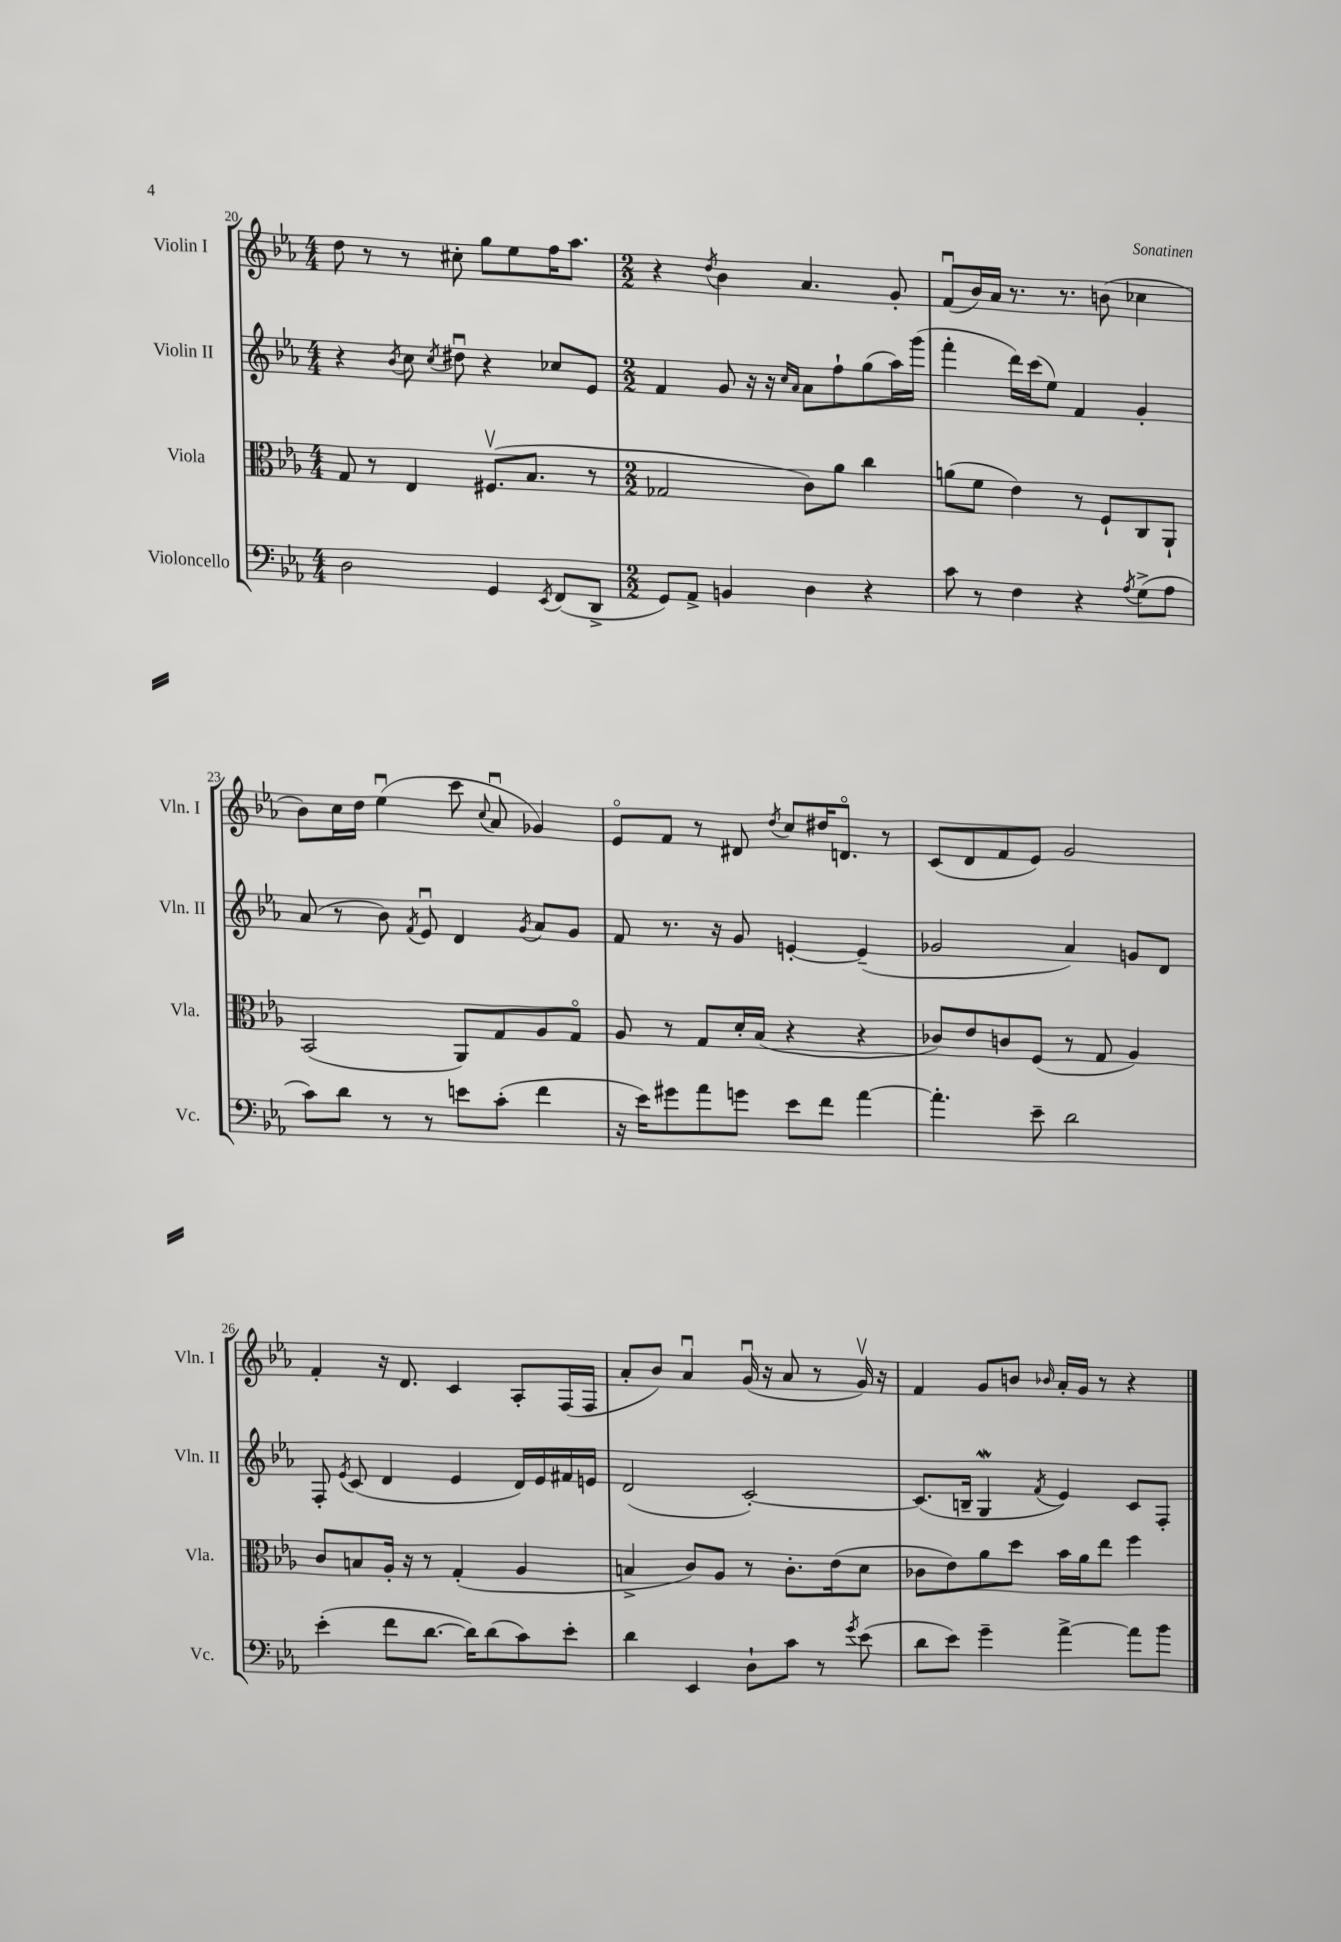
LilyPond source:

<<
\new StaffGroup <<
\new Staff = "s0" \with { instrumentName = "Violin I" shortInstrumentName = "Vln. I" } {
    \clef treble \key ees \major \numericTimeSignature \time 4/4
    \autoBeamOff d''8 r8 r8 cis''8-. g''8[ ees''8 f''16 aes''8.] |
    \numericTimeSignature \time 2/2 r4 \acciaccatura { d''8 } bes'4 aes'4. g'8-. |
    f'8[\downbow( bes'16) aes'16] r8. r8. b'8( ces''4 |
    bes'8[) c''16 d''16] ees''4\downbow( c'''8 \appoggiatura { c''8 } aes'8\downbow ges'4) |
    ees'8[\flageolet f'8] r8 dis'8 \acciaccatura { d''8 } c''8[ dis''16 d'8.]\flageolet r8 |
    c'8[( d'8 f'8 ees'8]) g'2 |
    f'4-. r16 d'8. c'4 aes8[-. f16( f16] |
    aes'8[-. bes'8]) aes'4\downbow g'16\downbow( r16 aes'8 r8 g'16\upbow) r16 |
    f'4 g'8[ b'8] \grace { bes'16 } aes'16[-. g'16] r8 r4 \bar "|." |
}
\new Staff = "s1" \with { instrumentName = "Violin II" shortInstrumentName = "Vln. II" } {
    \clef treble \key ees \major \numericTimeSignature \time 4/4
    \autoBeamOff r4 \acciaccatura { bes'8 } c''8 \acciaccatura { c''8 } dis''8\downbow r4 ces''8[ ees'8] |
    \numericTimeSignature \time 2/2 f'4 g'8 r16 r16 \grace { c''16[ aes'16] } aes'8[ f''8-! g''8( aes''16) g'''16]( |
    f'''4-. d'''16[) c'''16( ees''8]) f'4 g'4-. |
    aes'8( r8 bes'8) \acciaccatura { f'8 } ees'8\downbow d'4 \acciaccatura { g'8 } aes'8[ g'8] |
    f'8 r8. r16 g'8 e'4~-. e'4--( |
    ges'2 aes'4) g'8[ d'8] |
    f8-. \acciaccatura { ees'8 } c'8( d'4 ees'4 d'16[) ees'16 fis'16 e'16] |
    d'2( c'2~-.) |
    c'8.[( b16]-- g4\mordent \acciaccatura { f'8 } ees'4) c'8[ f8]-. \bar "|." |
}
\new Staff = "s2" \with { instrumentName = "Viola" shortInstrumentName = "Vla." } {
    \clef alto \key ees \major \numericTimeSignature \time 4/4
    \autoBeamOff g8 r8 ees4 fis8.[\upbow( bes8.] r8 |
    \numericTimeSignature \time 2/2 ges2 c'8[) aes'8] c''4 |
    a'8[( f'8] ees'4) r8 f8[-! c8 aes,8]-! |
    bes,2( aes,8[) g8 aes8 g8]\flageolet |
    aes8 r8 g8[ d'16-. bes16]( r4 r4 |
    ces'8[) ees'8 c'8 f8]( r8 g8 aes4) |
    c'8[ b8 aes16]-. r16 r8 g4-.( aes4 |
    b4-> c'8[) aes8] r8 c'8.[-. ees'16( d'8] |
    ces'8[ ees'8) aes'8 d''8] bes'16[ aes'16 ees''8] f''4 \bar "|." |
}
\new Staff = "s3" \with { instrumentName = "Violoncello" shortInstrumentName = "Vc." } {
    \clef bass \key ees \major \numericTimeSignature \time 4/4
    \autoBeamOff d2 g,4 \acciaccatura { ees,8 } f,8[( d,8]-> |
    \numericTimeSignature \time 2/2 g,8[) aes,8]-> b,4 d4 r4 |
    c'8 r8 f4 r4 \acciaccatura { aes8 } g8[->( aes8] |
    c'8[) d'8] r8 r8 e'8[ c'8]-.( f'4 |
    r16 ees'16[) gis'8 aes'8 g'8] ees'8[ f'8] aes'4~ |
    aes'4.-. ees'8-- d'2 |
    ees'4-.( f'8[ d'8.]~ d'16[) d'8( c'8) ees'8]-. |
    d'4 ees,4 d8[-! c'8] r8 \acciaccatura { g'8 } ees'8( |
    d'8[ ees'8]) g'4-- aes'4~-> aes'8[ bes'8] \bar "|." |
}
>>
>>
\layout { \context { \Score currentBarNumber = #20 } }
